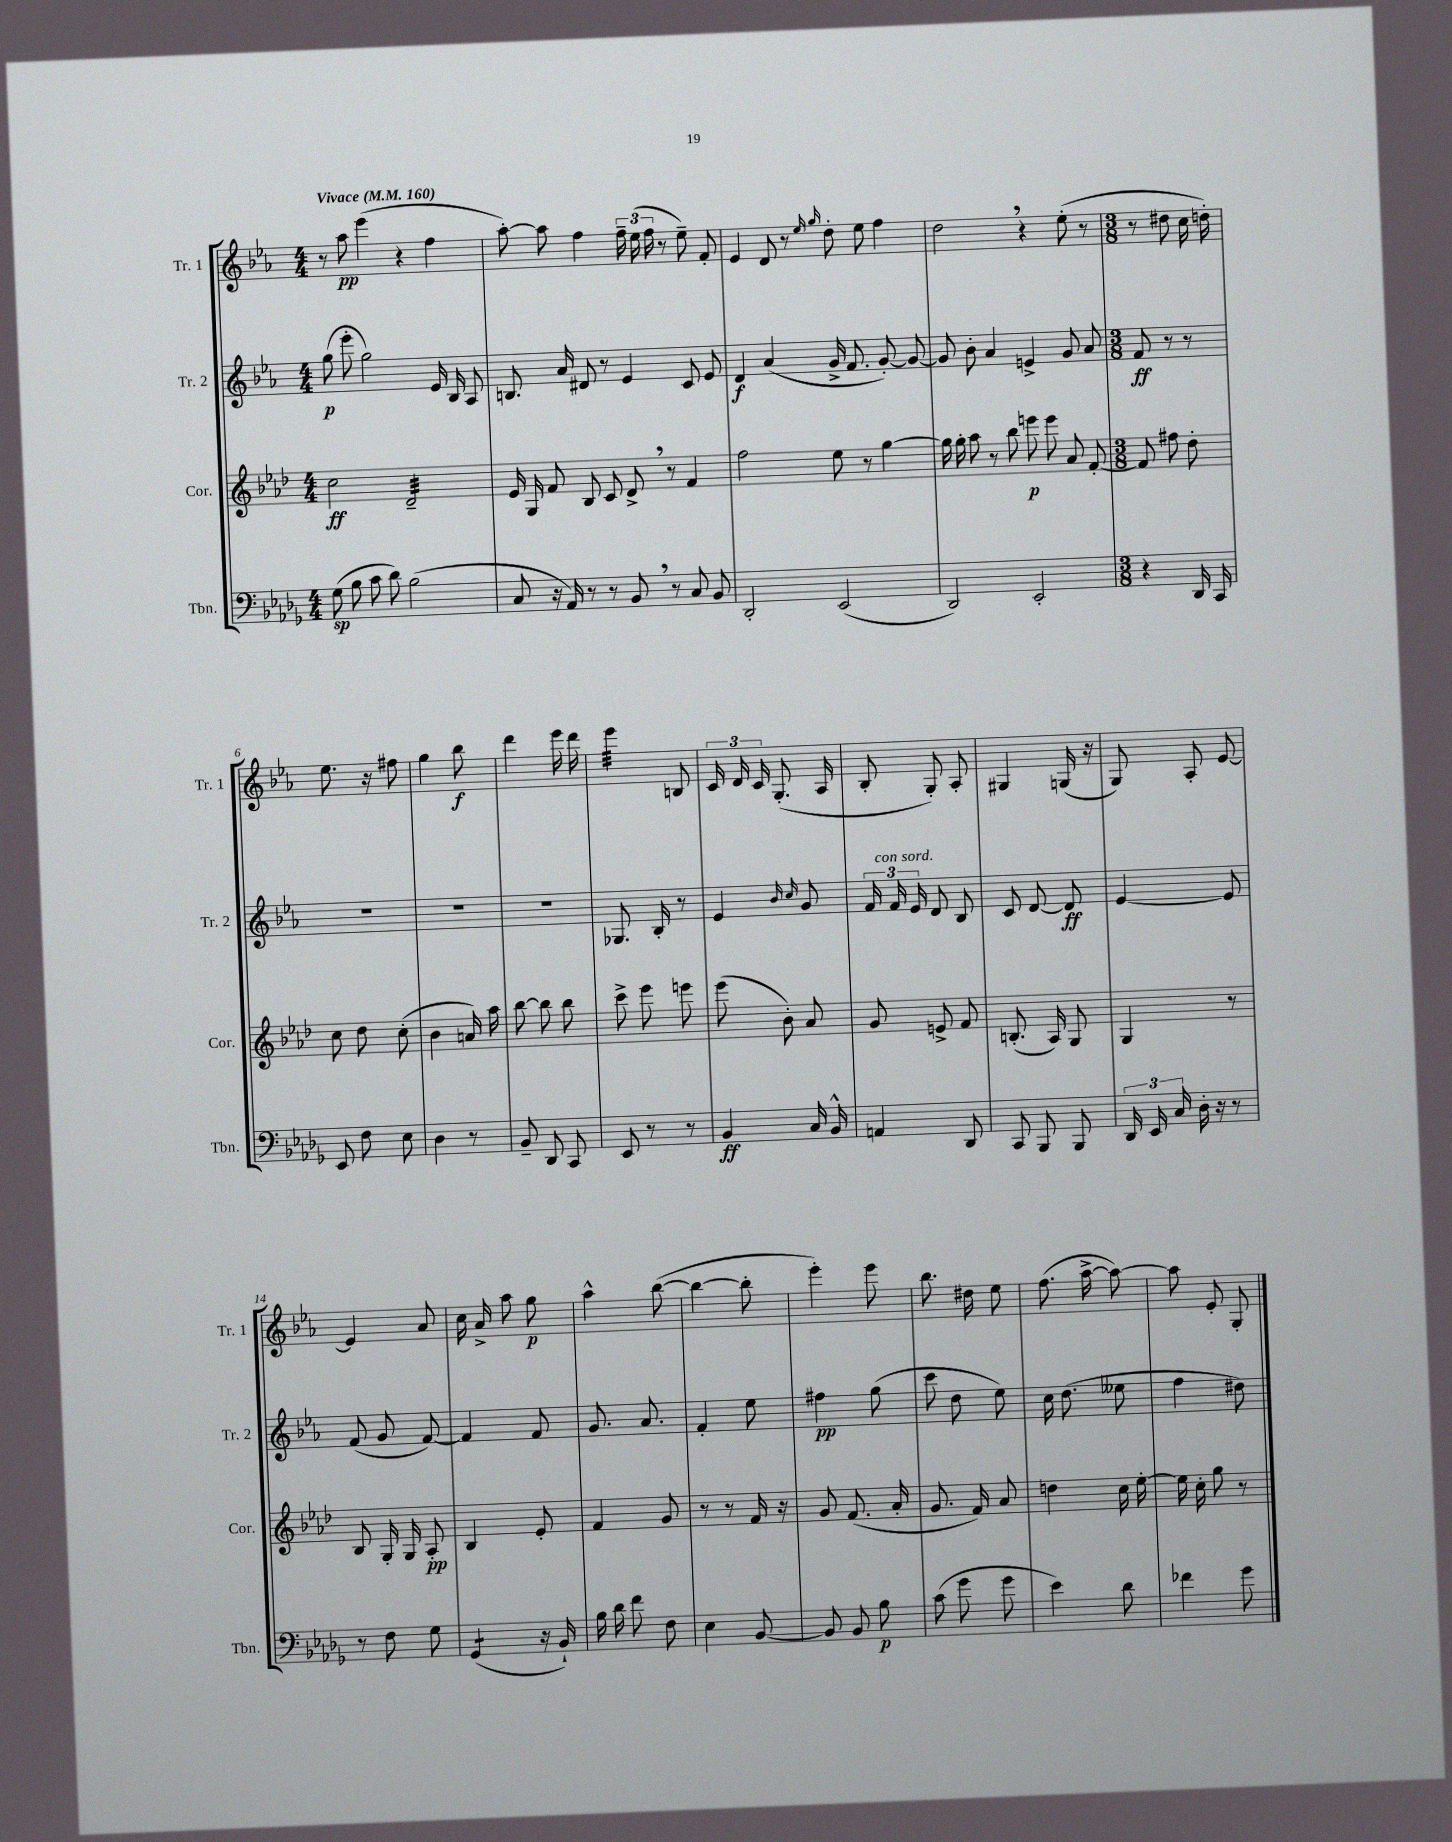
<<
\new StaffGroup <<
\new Staff = "s0" \with { instrumentName = "Tr. 1" shortInstrumentName = "Tr. 1" } {
    \clef treble \key ees \major \numericTimeSignature \time 4/4 \tempo "Vivace" 4 = 160
    \autoBeamOff r8 aes''8\pp ees'''4( r4 f''4 |
    aes''8~-.) aes''8 f''4 \tuplet 3/2 { f''16-- ees''16( f''16 } r8 ees''8--) f'8-. |
    ees'4 d'8 r8 \grace { ees''16 g''16 } d''8-. ees''8 f''4 |
    d''2 \breathe r4 ees''8-.( r8 |
    \numericTimeSignature \time 3/8 r8 dis''8 c''16 d''16-.) |
    ees''8. r16 fis''8 |
    g''4 bes''8\f |
    d'''4 ees'''16 d'''16 |
    ees'''4:32 b8 |
    \tuplet 3/2 { c'16 d'16 c'16 } g8.-.( aes16 |
    bes8-. g8-.) aes8-. |
    gis4 g16( r16 |
    g8) aes8-. ees'8~ |
    ees'4 aes'8 |
    c''16 aes'16-> aes''8 g''8\p |
    aes''4-^ bes''8~( |
    bes''4~ bes''8-. |
    ees'''4-.) ees'''8 |
    bes''8. dis''16 ees''8 |
    f''8.( aes''16~-> aes''8~) |
    aes''8 ees'8-. g8-. \bar "|." |
}
\new Staff = "s1" \with { instrumentName = "Tr. 2" shortInstrumentName = "Tr. 2" } {
    \clef treble \key ees \major \numericTimeSignature \time 4/4
    \autoBeamOff g''8\p( ees'''8-. g''2) ees'16 bes16 aes8 |
    b8. aes'16 dis'8 r8 ees'4 c'8 ees'8 |
    d'4\f aes'4( g'16-> f'8. g'8~-.) g'8~ |
    g'8 bes'8-. aes'4 e'4-> g'8 aes'8 |
    \numericTimeSignature \time 3/8 f'8\ff r8 r8 |
    R4. |
    R4. |
    R4. |
    ges8. bes16-. r8 |
    ees'4 \grace { bes'16 c''16 } g'8 |
    \tuplet 3/2 { f'16 f'16^\markup { \italic "con sord." } ees'16 } d'8 bes8 |
    c'8 d'8~ d'8\ff |
    ees'4~ ees'8 |
    f'8( g'8 f'8~) |
    f'4 f'8 |
    g'8. aes'8. |
    f'4-. ees''8 |
    fis''4\pp g''8( |
    c'''8 d''8 ees''8) |
    c''16 d''8.( eeses''8 |
    f''4 dis''8) \bar "|." |
}
\new Staff = "s2" \with { instrumentName = "Cor." shortInstrumentName = "Cor." } {
    \clef treble \key aes \major \numericTimeSignature \time 4/4
    \autoBeamOff c''2\ff des'2:32-- |
    ees'16 g16 f'8 bes8 c'8 des'8-> \breathe r8 f'4 |
    f''2 ees''8 r8 g''4~ |
    g''16 g''16-. aes''8 r8 bes''8 e'''8\p e'''8 aes'8 f'8~-. |
    \numericTimeSignature \time 3/8 f'8 fis''8 des''8-. |
    c''8 des''8 c''8-.( |
    bes'4 a'16) aes''16 |
    bes''8~ bes''8 bes''8 |
    c'''8-> ees'''8 e'''8 |
    ees'''8( bes'8-.) aes'8 |
    g'8 e'8-> f'8 |
    b8.-.( aes16) g8 |
    g4 r8 |
    bes8 g16-. g16 aes8-.\pp |
    bes4 ees'8-. |
    f'4 g'8 |
    r8 r8 f'16 r16 |
    g'8 f'8.( aes'16-. |
    g'8. f'16) aes'8 |
    d''4 c''16 ees''16~-. |
    ees''16 c''16-. g''8 r8 \bar "|." |
}
\new Staff = "s3" \with { instrumentName = "Tbn." shortInstrumentName = "Tbn." } {
    \clef bass \key des \major \numericTimeSignature \time 4/4
    \autoBeamOff ges8\sp( bes8 c'8 des'8) bes2( |
    c8 r16 aes,16) r8 r8 bes,8 \breathe r8 c8 bes,8 |
    des,2-. ees,2( |
    des,2) ees,2-. |
    \numericTimeSignature \time 3/8 r4 des,16 c,16 |
    ees,8 f8 ees8 |
    des4 r8 |
    bes,8-- des,8 c,8 |
    ees,8 r8 r8 |
    bes,4\ff c16 bes,16-^ |
    a,4 des,8 |
    c,8 bes,,8 bes,,8 |
    \tuplet 3/2 { des,16 ees,16 c16 } des16-. r16 r8 |
    r8 f8 ges8 |
    ges,4:8( r16 bes,16-!) |
    bes16 des'16 f'8 f8 |
    ees4 bes,8~ |
    bes,8 bes,8 bes8\p |
    c'8( ges'8 ges'8 |
    ees'4) des'8 |
    fes'4 ges'8 \bar "|." |
}
>>
>>
